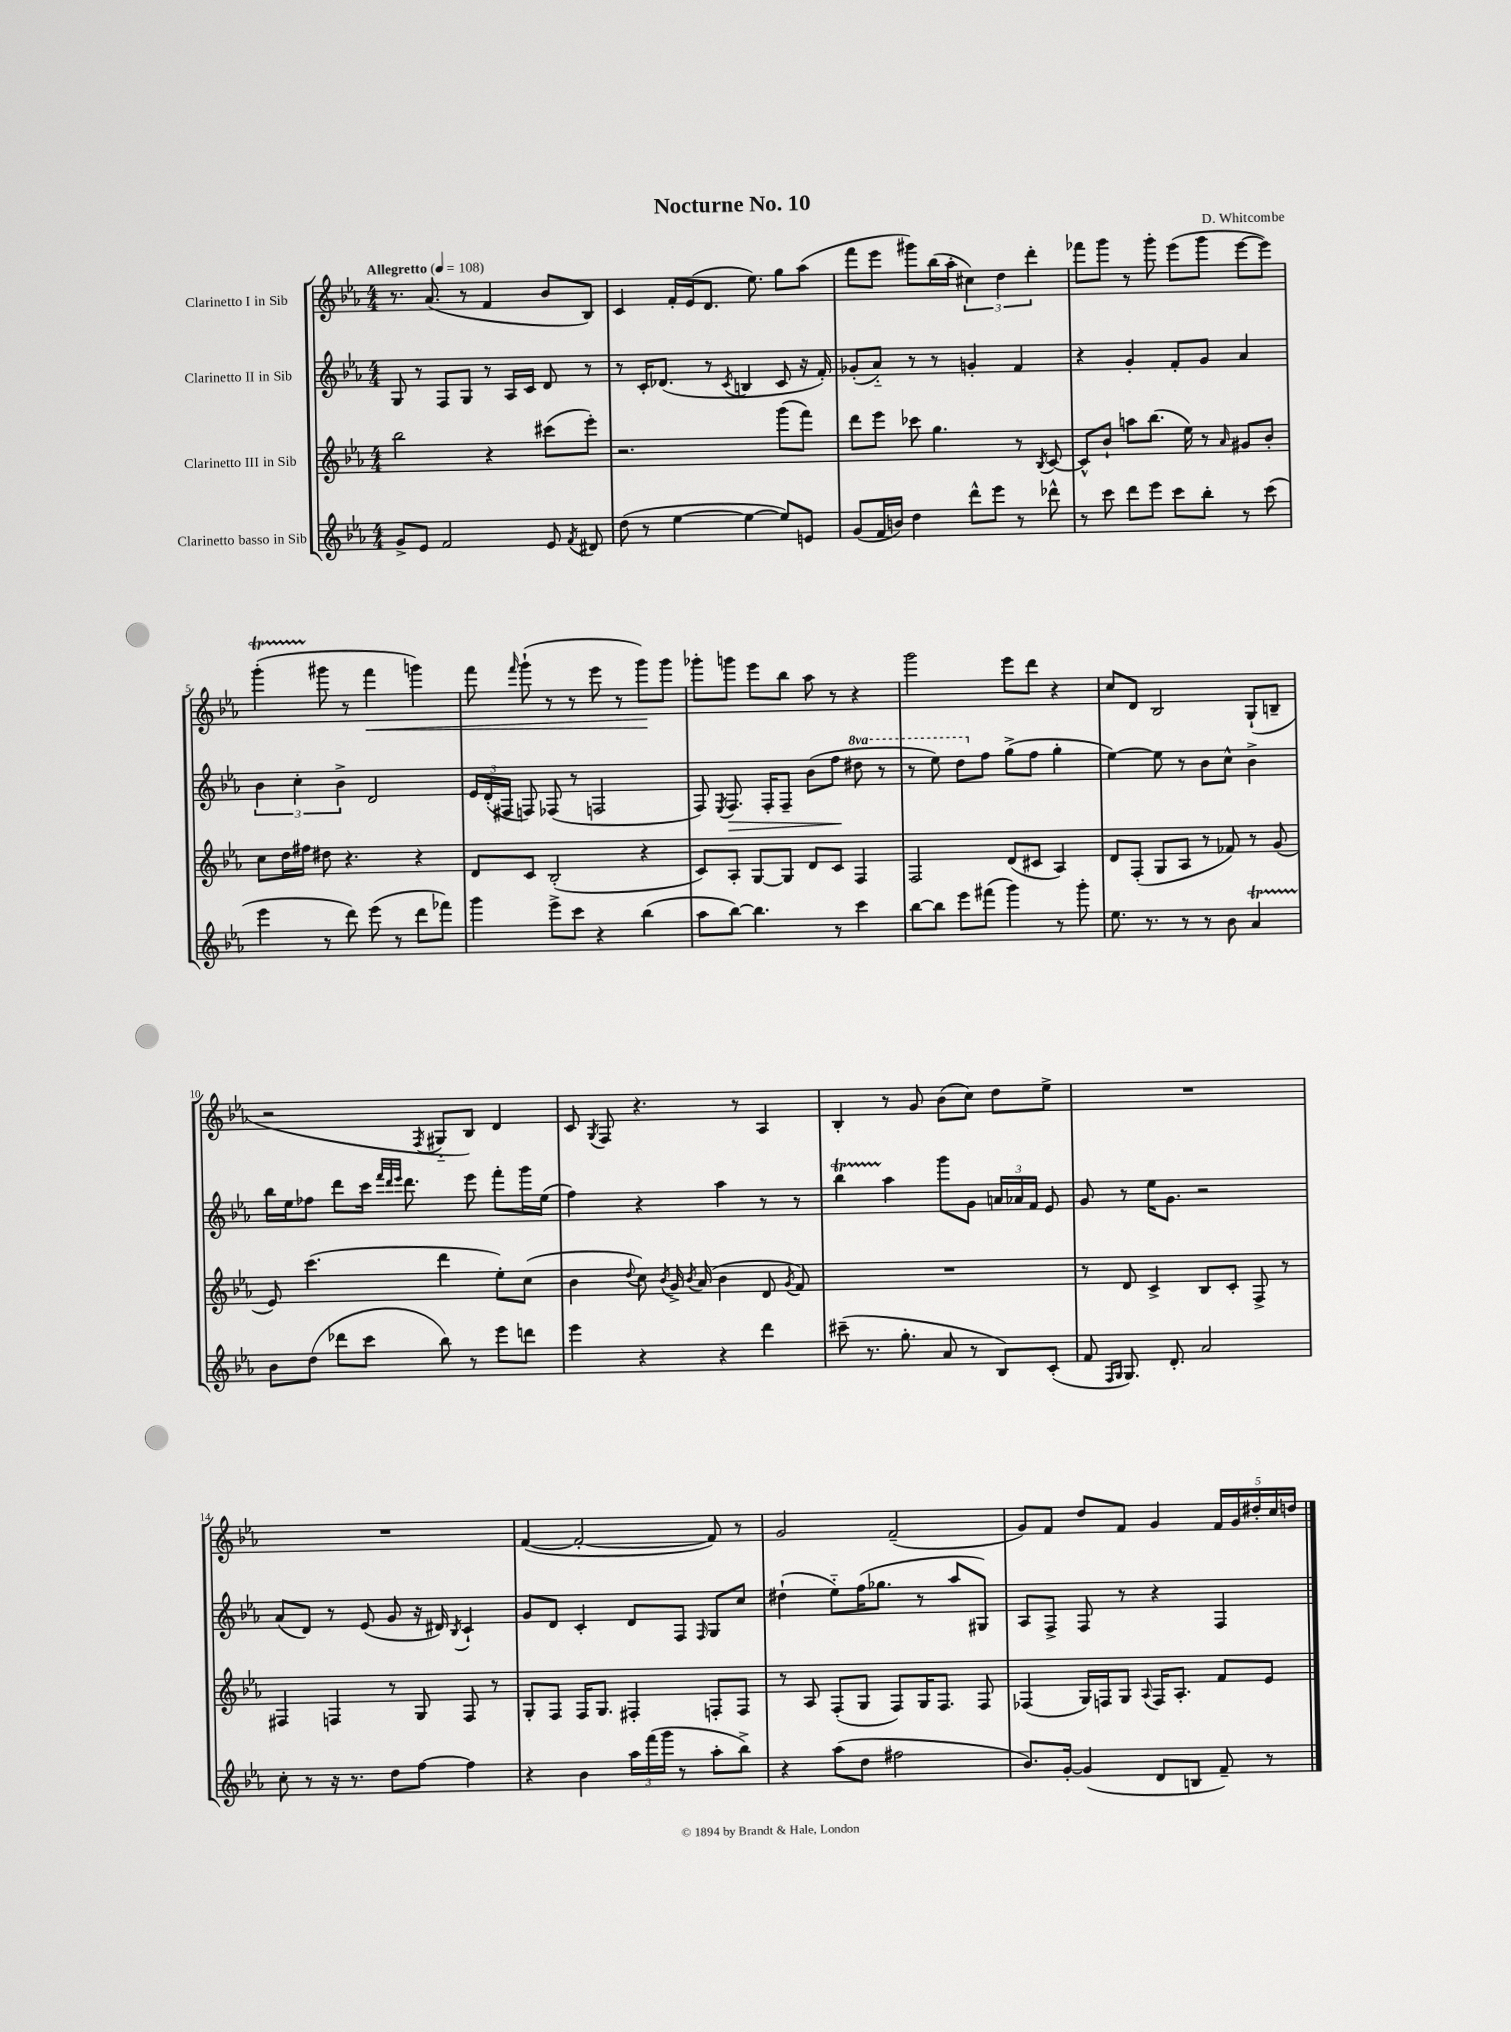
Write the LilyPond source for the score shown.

\header { title = "Nocturne No. 10" composer = "D. Whitcombe" }
<<
\new StaffGroup <<
\new Staff = "s0" \with { instrumentName = "Clarinetto I in Sib" } {
    \clef treble \key ees \major \numericTimeSignature \time 4/4 \tempo "Allegretto" 4 = 108
    \autoBeamOff r8. aes'8.( r8 f'4 bes'8[ bes8]) |
    c'4 f'16[-. ees'16( d'8.] ees''8.) g''8[ aes''8]( |
    f'''8[ ees'''8] gis'''8[) bes''16( aes''16]-. \tuplet 3/2 { cis''4) d''4 d'''4-. } |
    fes'''8[ g'''8] r8 g'''8-. ees'''8[( g'''8] ees'''8[~ ees'''8]) |
    g'''4-.\startTrillSpan( gis'''8\stopTrillSpan r8 f'''4\< g'''4) |
    f'''8 \grace { f'''16 } g'''8-!( r8 r8 ees'''8 r8 g'''8[\!) g'''8] |
    ges'''8[-. g'''8] ees'''8[ bes''8] aes''8 r8 r4 |
    g'''2 ees'''8[ d'''8] r4 |
    c''8[ d'8] bes2 g8[-!( b8]-- |
    r2 \acciaccatura { f8 } gis8[-_ bes8]) d'4 |
    c'8 \acciaccatura { g8 } f8 r4. r8 aes4 |
    bes4-. r8 g'8 bes'8[( c''8]) d''8[ ees''8]-> |
    R1 |
    R1 |
    f'4~( f'2~-. f'8) r8 |
    g'2 f'2--( |
    g'8[) f'8] d''8[ f'8] g'4 \tuplet 5/4 { f'16[ g'16 dis''16-. c''16 d''16] } \bar "|." |
}
\new Staff = "s1" \with { instrumentName = "Clarinetto II in Sib" } {
    \clef treble \key ees \major \numericTimeSignature \time 4/4 \set Staff.ottavationMarkups = #ottavation-simple-ordinals
    \autoBeamOff g8 r8 f8[ g8] r8 aes16[ c'16] d'8 r8 |
    r8 c'16[-. des'8.]( r8 \acciaccatura { c'8 } b4 c'8 r16 f'16-.) |
    ges'8[-.( aes'8]-_) r8 r8 g'4-. f'4 |
    r4 g'4-. f'8[-. g'8] aes'4 |
    \tuplet 3/2 { bes'4 c''4-. bes'4-> } d'2 |
    \tuplet 3/2 { ees'16[ d'16-.( fis16] } f8) fes8( r8 f2 |
    f8) \acciaccatura { ees8 } f8.\> f16[-. f8]-- bes'8[( f''8]\! \ottava #1 dis'''8 r8 |
    r8 ees'''8) d'''8[ \ottava #0 f''8] g''8[->( f''8] g''4-. |
    ees''4~) ees''8 r8 bes'8[ c''8]-^ bes'4-> |
    bes''16[ ees''16 fes''8] d'''8[ c'''16] \grace { f'''32[ d'''32 ees'''32] } d'''8. ees'''8 f'''8[-. g'''16 ees''16]( |
    f''4) r4 aes''4 r8 r8 |
    bes''4\startTrillSpan aes''4\stopTrillSpan g'''8[ g'8] \tuplet 3/2 { a'16[ aes'16 f'16] } ees'8 |
    g'8 r8 ees''16[ g'8.] r2 |
    aes'8[( d'8]) r8 ees'8( g'8 r16 dis'16) \acciaccatura { bes8 } c'4-! |
    g'8[ d'8] c'4-. d'8[ f8] \grace { f16 } g8[ c''8] |
    dis''4-!( ees''8[-_) f''16( ges''8.] r8 aes''8[ gis8]) |
    aes8[ f8]-> f8 r8 r4 f4 \bar "|." |
}
\new Staff = "s2" \with { instrumentName = "Clarinetto III in Sib" } {
    \clef treble \key ees \major \numericTimeSignature \time 4/4
    \autoBeamOff bes''2 r4 cis'''8[( ees'''8]-.) |
    r2. g'''8[( f'''8]) |
    d'''8[ ees'''8] ces'''8 g''4. r8 \acciaccatura { bes8 } c'8~ |
    c'8[-^ bes'8]-! a''8[ bes''8.]( ees''16) r8 \grace { aes'16 } gis'8[ bes'8]-. |
    c''8[ d''16 fis''16] dis''8 r4. r4 |
    d'8[ c'8] bes2-.( r4 |
    c'8[) aes8]-. g8[~ g8] d'8[ c'8] f4 |
    f2 d'8[( cis'8] aes4) |
    d'8[ f8]-.( g8[ aes8] r8 fes'8) r8 g'8( |
    ees'8) c'''4.( d'''4 ees''8[-.) c''8]( |
    bes'4 \appoggiatura { d''8 } c''8) \acciaccatura { bes'8 } g'16-> \acciaccatura { bes'8 } aes'16( bes'4 d'8 \acciaccatura { g'8 } f'8) |
    R1 |
    r8 d'8 c'4-> bes8[ c'8]-. f8-> r8 |
    fis4 f4 r8 g8 f8 r8 |
    g8[-. f8] f16[ g8.] fis4-. f8[-. f8] |
    r8 aes8 f8[-.( g8] f8[) g16 f8.] f8 |
    fes4( g16[) f16 g8] \appoggiatura { aes8 } f16[ aes8.]-. f'8[ ees'8] \bar "|." |
}
\new Staff = "s3" \with { instrumentName = "Clarinetto basso in Sib" } {
    \clef treble \key ees \major \numericTimeSignature \time 4/4
    \autoBeamOff g'8[-> ees'8] f'2 ees'8 \acciaccatura { f'8 } dis'8 |
    d''8( r8 ees''4~ ees''4~ ees''8[) e'8] |
    g'8[( f'16 b'16]) d''4 d'''8[-^ ees'''8] r8 des'''8-^ |
    r8 c'''8 d'''8[ ees'''8] c'''8[ bes''8]-. r8 c'''8( |
    ees'''4 r8 d'''8) ees'''8( r8 d'''8[ fes'''8]) |
    g'''4 ees'''8[-> c'''8] r4 bes''4( |
    aes''8[ bes''8]~) bes''4. r8 c'''4 |
    bes''8[~ bes''8] ees'''8[ fis'''8]( g'''4) r8 g'''8-. |
    ees''8. r8. r8 r8 bes'8 aes'4\startTrillSpan |
    bes'8[\stopTrillSpan d''8]( des'''8[ c'''8] bes''8) r8 ees'''8[ d'''8] |
    ees'''4 r4 r4 d'''4 |
    cis'''8--( r8. g''8.-. aes'8 r8 bes8[) c'8]-.( |
    f'8 \grace { f16[ g16] } g8.) d'8.-. aes'2 |
    c''8-. r8 r16 r8. d''8[ f''8]~ f''4 |
    r4 bes'4 \tuplet 3/2 { aes''16[ f'''16( g'''16] } r8 aes''8[-. bes''8]->) |
    r4 aes''8[( d''8] fis''2 |
    bes'8.[) g'16]~-. g'4( d'8[ b8] f'8--) r8 \bar "|." |
}
>>
>>
